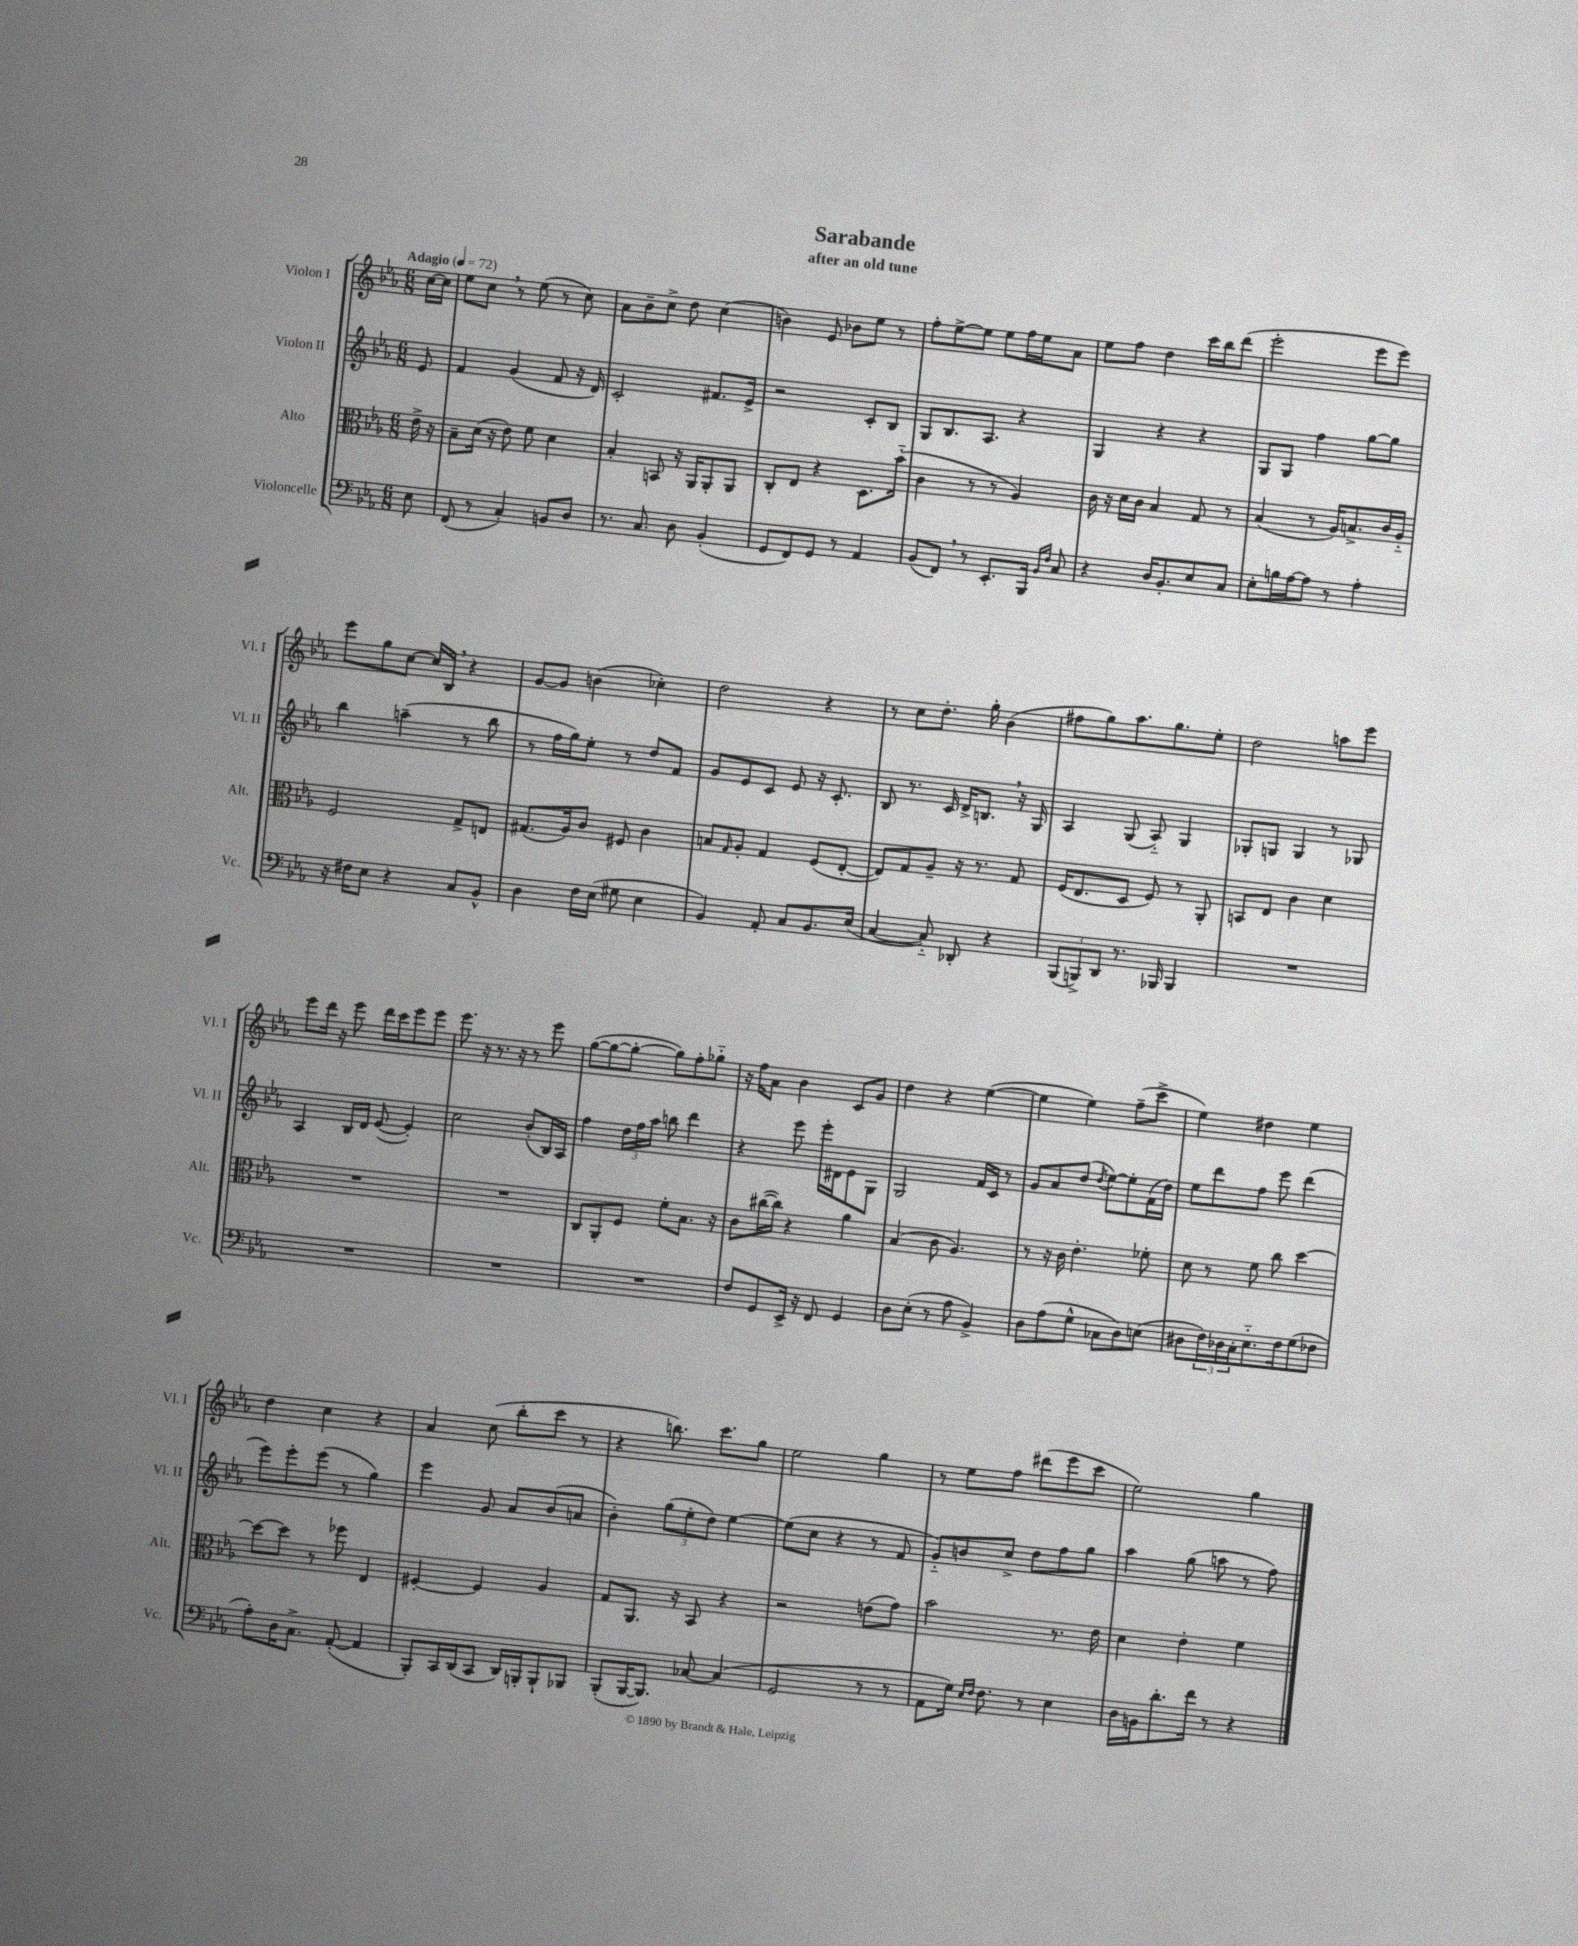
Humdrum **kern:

**kern	**kern	**kern	**kern
*part4	*part3	*part2	*part1
*staff4	*staff3	*staff2	*staff1
*I"Violoncelle	*I"Alto	*I"Violon II	*I"Violon I
*I'Vc.	*I'Alt.	*I'Vl. II	*I'Vl. I
*clefF4	*clefC3	*clefG2	*clefG2
*k[b-e-a-]	*k[b-e-a-]	*k[b-e-a-]	*k[b-e-a-]
*M6/8	*M6/8	*M6/8	*M6/8
*MM72	*MM72	*MM72	*MM72
=	=	=	=
!	!	!	!LO:TX:a:B:t=Adagio
8E-\	16e-^\	8e-/	[16cc\LL
.	16r	.	16cc\JJ]
=1	=1	=1	=1
(8FF/	8B-~\L	4f/	8ee-\L
8r	(16d\Jk	.	8cc,\J
.	16r	.	.
4C'/)	8e-\)	(4g/	8r
.	8f\	.	(8ee-\
8BBn/L	4d\	8f/	8r
8D/J	.	16r	8cc\)
.	.	16d/)	.
=2	=2	=2	=2
8.r	4B-'/	2c'/	8a-\L
.	.	.	8b-~\
8.C/	.	.	.
.	8BBn/	.	8cc^\J
8D\	16r	.	8dd\
.	16AA-/KL	.	.
(4BB-'/	8AA-'/	8.f#X/L	(4cc\
.	8AA-/J	.	.
.	.	16e-^/Jk	.
=3	=3	=3	=3
8GG/L	8C'/L	2r	4bn\)
8FF/)	8E-/J	.	.
8GG/J	4r	.	8e-/
8r	.	.	8b-X\L
4AA-/	8.D\L	8c'/L	8ee-\J
.	.	8B-/J	8r
.	(16b-\Jk	.	.
=4	=4	=4	=4
(8BB-/L	4c\	8G/L	8ff'\L
8FF,/J)	.	8.B-/	[8ee-^\
8r	8r	.	8ee-\J]
.	.	8.A-/J	.
8.EE-'/L	8r	.	8ee-\L
.	4A-/)	4r	16ff\L
16BBB-/Jk	.	.	16ee-\J
16qqBB-/LL	.	.	.
16qqF/JJ	.	.	.
8C/	.	.	8a-\J
=5	=5	=5	=5
4r	16c\	4G/	8ee-\L
.	16r	.	.
.	16d\LL	.	8ff\J
.	16c\JJ	.	.
16D/KL	4B-/	4r	4dd\
8.BB-'/	.	.	.
8E-/	8G/	4r	16ccc\LL
.	.	.	16bb-\J
8C/J	8r	.	(8ddd\J
=6	=6	=6	=6
8E-'\L	(4B-/	8G/L	2eee-'\
16Bn\L	.	8G/J	.
[16A-\J	.	.	.
8A-\J]	8r	4ff\	.
8r	16A-/KL)	.	.
.	8.Bn^/	.	.
4A-'\	.	[8gg\L	8eee-\L
.	16c/L	8gg\J]	8eee-\J)
.	16A-/JJ	.	.
!!LO:LB:g=z
=7	=7	=7	=7
16r	2F/	4bb-\	8eee-\L
16F#X\KL	.	.	.
8E-\J	.	.	8gg\
4r	.	(4aan~\	[8cc\J
.	.	.	16cc/LL]
.	.	.	16B-,/JJ
8C/L	8G^/L	8r	4r
8BB-^^/J	8En/J	8bb-\	.
=8	=8	=8	=8
4D\	(8.G#X/L	8r	[8g/L
.	.	16ff\LL	8g/J]
.	16A-/k)	16gg\J)	.
16F\LL	8c/J	8ee-'\J	(4bn\
(16E-\JJ	.	.	.
8G#X\	8F#X/	8r	.
4E-\	4c\	8dd/L	4cc-X'\)
.	.	8f/J	.
=9	=9	=9	=9
4BB-/)	8Bn/L	8g/L	2dd\
.	16qqG/	.	.
.	8A-'/J	8e-/	.
8AA-'/	4G/	8c/J	.
8C/L	.	8e-/	.
8.BB-/	(8F/L	16r	4r
.	.	8.c'/	.
.	[8E-'/J	.	.
(16E-/Jk	.	.	.
=10	=10	=10	=10
[4C/	8E-/L])	8B-/	8r
.	8G/	8.r	8cc\L
8C/])	8A-~/J	.	8.dd'\J
.	.	16c/	.
8DD-X'/	16r	16d^/KL	.
.	8.r	8.Bn,/J	16gg'\
4r	.	.	(4b-\
.	8G/	16r	.
.	.	16G/	.
=11	=11	=11	=11
(12BBB-/L	(16F/KL	4A-/	8ff#X\L
.	8.E-/	.	.
12BBBn^/)	.	.	.
.	.	.	8gg\)
12DD/J	.	.	.
8.r	8D/J	(8G/	8.aa-\
.	8F/)	8A-/)	.
16BBB-X/	.	.	8.gg\
4BBB-/	8r	4G/	.
.	8AA-'/	.	8ee-'\J
=12	=12	=12	=12
2.r	8BBn/L	8G-X'/L	2dd\
.	8E-/J	8Gn/J	.
.	4c\	4G/	.
.	4d\	8r	8aan\L
.	.	8G-X/	8eee-\J
!!LO:LB:g=z
=13	=13	=13	=13
2.r	2.r	4A-/	8eee-\L
.	.	.	16ddd\Jk
.	.	.	16r
.	.	16B-/LL	8eee-\
.	.	16d/JJ	.
.	.	([8e-/	16ddd\LL
.	.	.	16ccc\J
.	.	4e-'/])	8eee-\
.	.	.	8eee-\J
=14	=14	=14	=14
2.r	2.r	2cc\	8.eee-\
.	.	.	16r
.	.	.	8.r
.	.	.	16r
.	.	(8b-'/L	8r
.	.	16B-/L)	8eee-\
.	.	16A-/JJ	.
=15	=15	=15	=15
2.r	8C/L	4ff\	([8gg\L
.	8AA-'/	.	8gg\_
.	8F/J	24dd\LL	8gg'\J_
.	.	24ff\	.
.	.	24aa-\JJ	.
.	8f'\L	8bbn\	8gg\L])
.	8.B-\J	4ddd\	8ff'\
.	.	.	8gg-X\J
.	16r	.	.
=16	=16	=16	=16
8F/L	8c\L	4r	16r
.	.	.	16ff\KL
8GG/	([16cc#X\L	.	8a-\J
.	16cc#\JJ])	.	.
16EE-^/Jk	4r	8eee-\	4b-\
16r	.	.	.
8FF/	.	16eee-'\LL	.
.	.	16d#X\J	.
4GG/	4a-\	8e-\	8c/L
.	.	8G\J	8g/J
=17	=17	=17	=17
8D\L	(4B-/	2G/	4dd\
(8E-'\J	.	.	.
8r	8c\	.	4r
8A-\	4.A-/)	.	.
4BB-^/)	.	16f/LL	([4ee-\
.	.	16c/JJ	.
.	.	8r	.
=18	=18	=18	=18
8D\L	8r	8g/L	4ee-\]
(8A-\	16r	8a-/	.
.	16c\	.	.
8G^^\J	4.e-'\	(8dd/J	4ee-\)
.	.	8qdd/	.
8C-X\L	.	[8ee-\L)	.
8D\)	.	8ee-'\]	(8ff~\L
(8En\J	8f-X'\	(16f\L	8ccc^\J
.	.	16dd\JJ)	.
=19	=19	=19	=19
8D#X\L	8d\	8ee-\L	4ee-\)
24F\L)	8r	8ddd\	.
24D-X\	.	.	.
24C'\J	.	.	.
8.E-\	8f\	8ff\J	4dd#X\
.	8cc\	8eee-\	.
16F\k	.	.	.
(8G\	[4dd\	(4ddd\	4ee-\
8F-X\J	.	.	.
!!LO:LB:g=z
=20	=20	=20	=20
8A-'\L)	8dd\L_	8eee-\L)	4dd\
16D\K	8dd\J]	8eee-'\	.
8.C^\J	.	.	.
.	8r	(8eee-\J	4cc\
([8AA-'/	8ff-X\	8r	.
4AA-/]	4E-/	4gg\)	4r
=21	=21	=21	=21
8BBB-'/L)	[4F#X'/	4eee-\	4a-/
16CC/L	.	.	.
(16DD/J	.	.	.
8CC/J	4F#/]	8g/	(8cc\
16DD/LL)	.	8a-/L	8bb-'\L
16BBBn'/J	.	.	.
8BBB`/	4A-/	(8b-/	8ccc\J
8BBB-X/J	.	8an/J	8r
=22	=22	=22	=22
(8BBB-'/L	8G/L	4b-'\)	4r
[16BBB-/K	8.AA-/J	.	.
8.BBB-/J])	.	.	.
.	.	(12gg\L	8.bbn\)
.	16r	.	.
.	.	12ee-'\	.
[8C-X/	8BB-/	.	.
.	.	12dd\J)	.
.	.	.	8.ccc\L
(4C-/]	4r	[4ee-\	.
.	.	.	8gg\J
=23	=23	=23	=23
2GG/	2r	(8ee-\L]	2ee-\
.	.	8cc\J	.
.	.	4r	.
8r	(8en\L	8r	4gg\
8r	8g\J)	8f/	.
=24	=24	=24	=24
8AA-\L	2b-\	8g/L)	8r
16G\Jk)	.	8bn/	8ee-\L
16qqE-/LL	.	.	.
16qqF/JJ	.	.	.
8.F\	.	.	.
.	.	8cc^/J	8ff\J
8r	.	8dd\L	(8ddd#X\L
4E-\	8.r	8ff\	8eee-\
.	.	8gg\J	8ccc\J
.	16e-\	.	.
=25	=25	=25	=25
16D\LL	4d\	4aa-\	2ee-\)
16BBn\J	.	.	.
8.d'\	.	.	.
.	4e-'\	(8gg\	.
16f\Jk	.	.	.
8r	.	8aan\	.
4r	4f\	8r	4gg\
.	.	8ff\)	.
==	==	==	==
*-	*-	*-	*-
